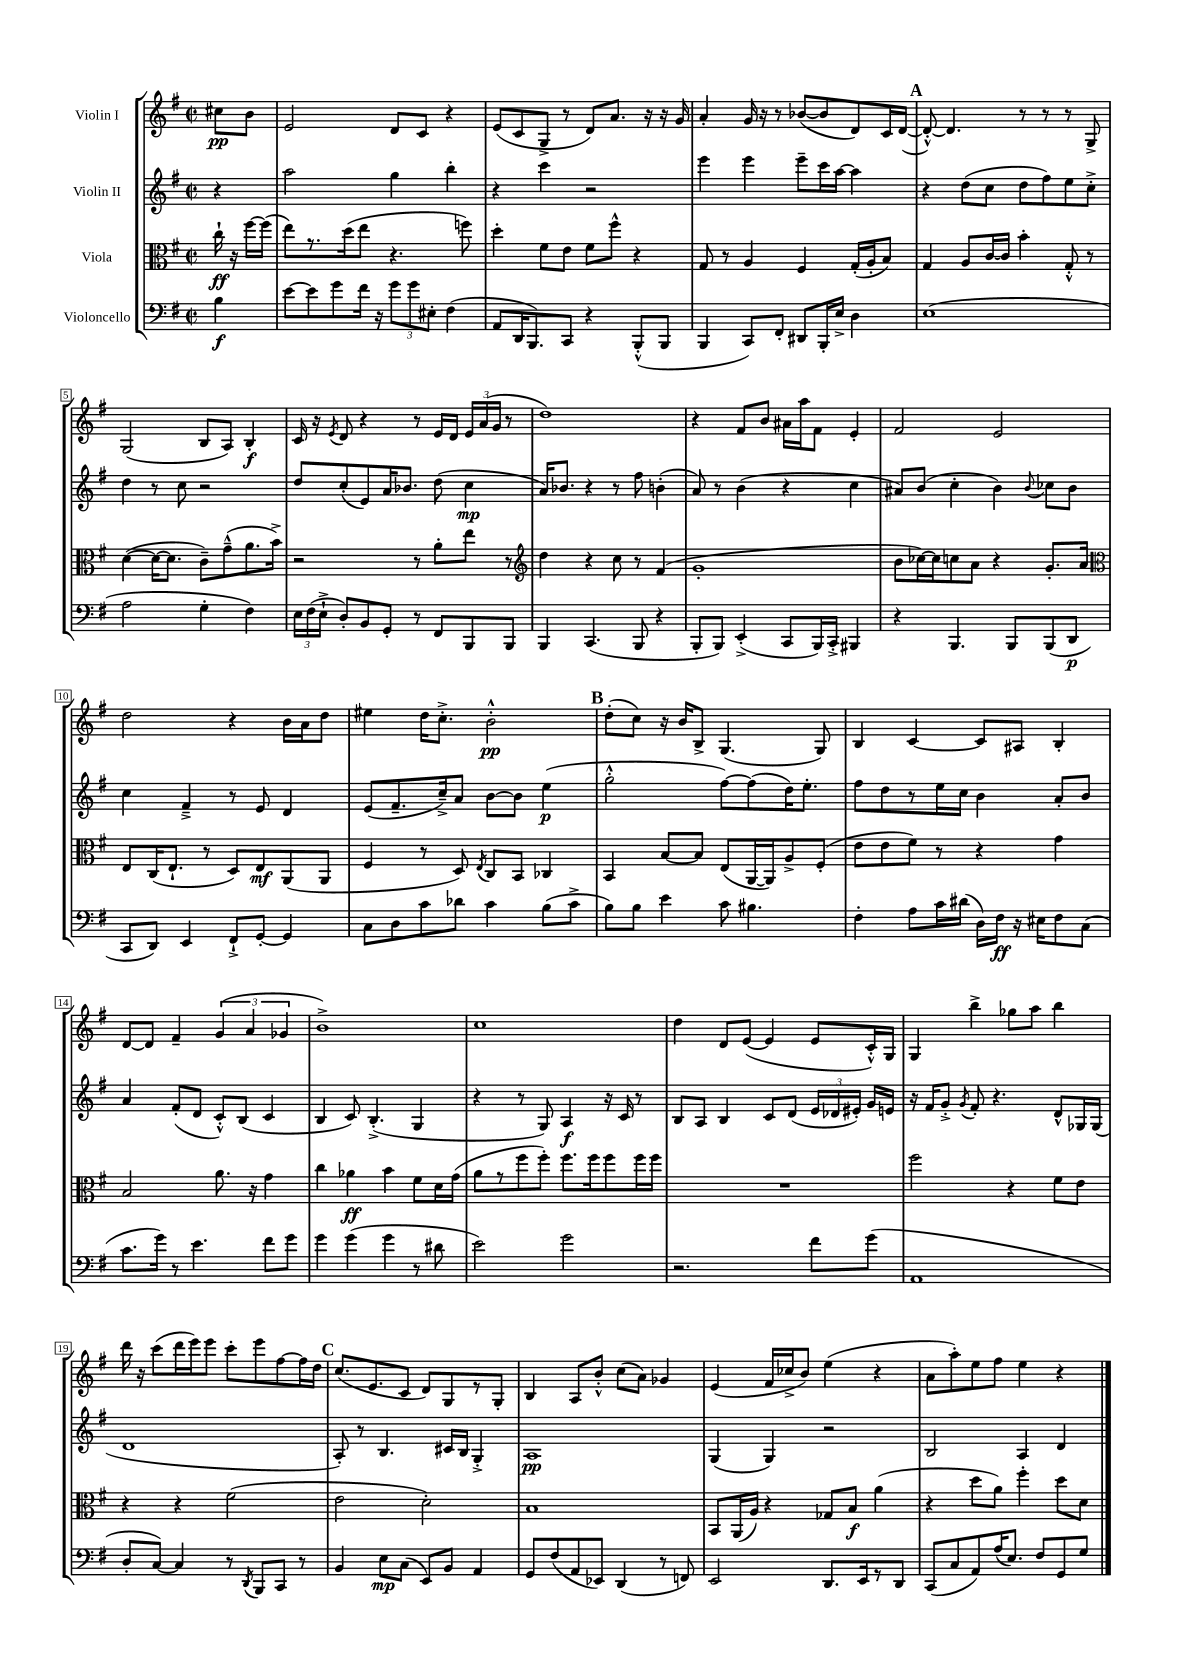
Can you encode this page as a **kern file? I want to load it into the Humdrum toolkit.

**kern	**kern	**kern	**kern
*staff4	*staff3	*staff2	*staff1
*clefF4	*clefC3	*clefG2	*clefG2
*k[f#]	*k[f#]	*k[f#]	*k[f#]
*M2/2	*M2/2	*M2/2	*M2/2
*met(c|)	*met(c|)	*met(c|)	*met(c|)
4B	16cc`	4r	8cc#
.	16r	.	.
.	[16ff#	.	8b
.	(16ff#]	.	.
=	=	=	=
[8e	8ee)	2aa	2e
8e]	8.r	.	.
8g	.	.	.
.	(16dd	.	.
16f#	8ee	.	.
16r	.	.	.
12g	4.r	4gg	8d
12g	.	.	.
.	.	.	8c
12E#'	.	.	.
(4F#	.	4bb'	4r
.	8ff)	.	.
=	=	=	=
8AA	4dd'	4r	(8e
16DD	.	.	8c
8.BBB)	.	.	.
.	8f#	4ccc	8G^
8CC	8e	.	8r
4r	8f#	2r	8d)
.	8ff#^^	.	8.a
(8BBB'^^	4r	.	.
.	.	.	16r
8BBB	.	.	16r
.	.	.	16g
=	=	=	=
4BBB	8G	4eee	4a'
.	8r	.	.
8CC)	4A	4eee	16g
.	.	.	16r
8FF#'	.	.	8r
8DD#	4F#	8eee~	([8b-
16BBB'	.	16ccc	8b-]
16E^	.	[16aa	.
4D	(16G'	4aa]	8d)
.	16A'	.	.
.	8B)	.	16c
.	.	.	([16d
=	=	=	=
(1E	4G	4r	8d'^^_)
.	.	.	4.d]
.	8A	(8dd	.
.	[16c	8cc	.
.	16c]	.	.
.	4b'	8dd	8r
.	.	8ff#)	8r
.	8G'^^	8ee	8r
.	8r	8cc'^	8G^
=	=	=	=
2A	([4d	4dd	(2G
.	16d_	8r	.
.	8.d]	.	.
.	.	8cc	.
4G'	8c~)	2r	8B
.	(8g~^^	.	8A)
4F#)	8.a	.	4B'
.	16b^)	.	.
=	=	=	=
24E	2r	8dd	16c
(24F#	.	.	.
.	.	.	16r
24E`^	.	.	.
.	.	.	8qe
8D')	.	(8cc'	8d
8BB	.	8e)	4r
8GG'	.	16a	.
.	.	8.b-	.
8r	8r	.	8r
8FF#	8a'	(8dd	16e
.	.	.	16d
8BBB	8ee	4cc	24e
.	.	.	(24a
.	.	.	24g
8BBB	8r	.	8r
=	=	=	=
*	*clefG2	*	*
4BBB	4dd	16a)	1dd)
.	.	8.b-	.
(4.CC	4r	4r	.
.	8cc	8r	.
8BBB	8r	8ff#	.
4r	(4f#	(4b'	.
=	=	=	=
8BBB'	1g'	8a)	4r
8BBB)	.	8r	.
(4EE'^	.	(4b	8f#
.	.	.	8b
8CC	.	4r	16a#
.	.	.	16aa
16BBB)	.	.	8f#
16CC'^	.	.	.
4BBB#	.	4cc	4e'
=	=	=	=
4r	8b	8a#)	2f#
.	[16cc-)	(8b	.
.	16cc-]	.	.
4.BBB	8cc	4cc'	.
.	8a	.	.
.	4r	4b)	2e
8BBB	.	.	.
.	.	8qqb	.
(8BBB	8.g'	8cc-	.
8DD	.	8b	.
.	16a	.	.
=	=	=	=
*	*clefC3	*	*
8CC	8E	4cc	2dd
8DD)	(16C	.	.
.	8.E`	.	.
4EE	.	4f#~^	.
.	8r	.	.
8FF#`^	8D)	8r	4r
[8GG'	8E	8e	.
4GG]	(8AA	4d	16b
.	.	.	16a
.	8AA	.	8dd
=	=	=	=
8C	4F#	(8e	4ee#
8D	.	8.f#~	.
8c	8r	.	16dd
.	.	16cc~^)	8.cc'^
8d-	8D)	8a	.
.	8qE	.	.
4c	8C	[8b	2b'^^
.	8BB	8b]	.
(8B	4C-	(4ee	.
8c^	.	.	.
=	=	=	=
8B)	4BB	2gg'^^	(8dd'
8B	.	.	8cc)
4e	[8B	.	16r
.	.	.	16b
.	8B]	.	8B^
8c	(8E	[8ff#)	(4.G
4.B#	[16AA	(8ff#]	.
.	16AA])	.	.
.	8A^	16dd)	.
.	.	8.ee'	.
.	(8F#'	.	8G)
=	=	=	=
4F#'	8e	8ff#	4B
.	8e	8dd	.
8A	8f#)	8r	[4c
16c	8r	16ee	.
(16d#	.	16cc	.
16D)	4r	4b	8c]
16F#	.	.	.
16r	.	.	8A#
16E#	.	.	.
8F#	4g	8a'	4B'
(8C	.	8b	.
=	=	=	=
8.c	2B	4a	[8d
.	.	.	8d]
16g)	.	.	.
8r	.	(8f#'	4f#~
4.e	.	8d	.
.	8.a	8c'^^)	(6g
.	.	(8B	.
.	.	.	6a
.	16r	.	.
8f#	4g	4c	.
.	.	.	6g-
8g	.	.	.
=	=	=	=
4g	4cc	4B	1b^)
(4g	4a-	8c)	.
.	.	(4.B'^	.
4g	4b	.	.
8r	8f#	4G	.
8d#	16d	.	.
.	(16g	.	.
=	=	=	=
2e)	8a	4r	1cc
.	8r	.	.
.	8ff#	8r	.
.	8ff#')	8G)	.
2g	8.ff#	4A	.
.	16ff#	.	.
.	8ff#	16r	.
.	.	16c	.
.	16ff#	8r	.
.	16ff#	.	.
=	=	=	=
2.r	1r	8B	4dd
.	.	8A	.
.	.	4B	8d
.	.	.	([8e
.	.	8c	4e]
.	.	(8d	.
8f#	.	24e	8e
.	.	24d-	.
.	.	24e#')	.
(8g	.	16g	16c'^^)
.	.	16e	16G
=	=	=	=
1AA	2ff#	16r	4G
.	.	16f#	.
.	.	8g'^	.
.	.	8qg	.
.	.	8f#'	4bb^
.	.	4.r	.
.	4r	.	8gg-
.	.	.	8aa
.	8f#	8d^^	4bb
.	8e	16G-	.
.	.	(16G-	.
=	=	=	=
8D'	4r	1d	16ddd
.	.	.	16r
[8C)	.	.	(8ccc
4C]	4r	.	16ddd
.	.	.	16eee)
.	.	.	8eee
8r	(2f#	.	8ccc'
8qDD	.	.	.
8BBB	.	.	8eee
8CC	.	.	[8ff#
8r	.	.	16ff#]
.	.	.	16dd
=	=	=	=
4BB	2e	8A')	(8.cc
.	.	8r	.
.	.	.	8.e
8E	.	4.B	.
(8C	.	.	8c
8EE)	2d')	.	8d)
8BB	.	16c#	8G
.	.	16B	.
4AA	.	4G'^	8r
.	.	.	8G'
=	=	=	=
8GG	1B	1A	4B
(8F#	.	.	.
8AA	.	.	8A
8EE-)	.	.	8b'^^
(4DD	.	.	(8cc
.	.	.	8a)
8r	.	.	4g-
8FF)	.	.	.
=	=	=	=
2EE	8BB	(4G	(4e
.	(16AA	.	.
.	16A)	.	.
.	4r	4G)	16f#
.	.	.	16cc-^
.	.	.	8b)
8.DD	8G-	2r	(4ee
.	8B	.	.
16EE	.	.	.
8r	(4a	.	4r
8DD	.	.	.
=	=	=	=
(8CC	4r	2B	8a
8C	.	.	8aa')
8AA)	8dd	.	8ee
(16A	8a)	.	8ff#
8.E)	.	.	.
.	4ff#'	4A	4ee
8F#	.	.	.
8GG	8dd	4d	4r
8G	8d	.	.
==	==	==	==
*-	*-	*-	*-
